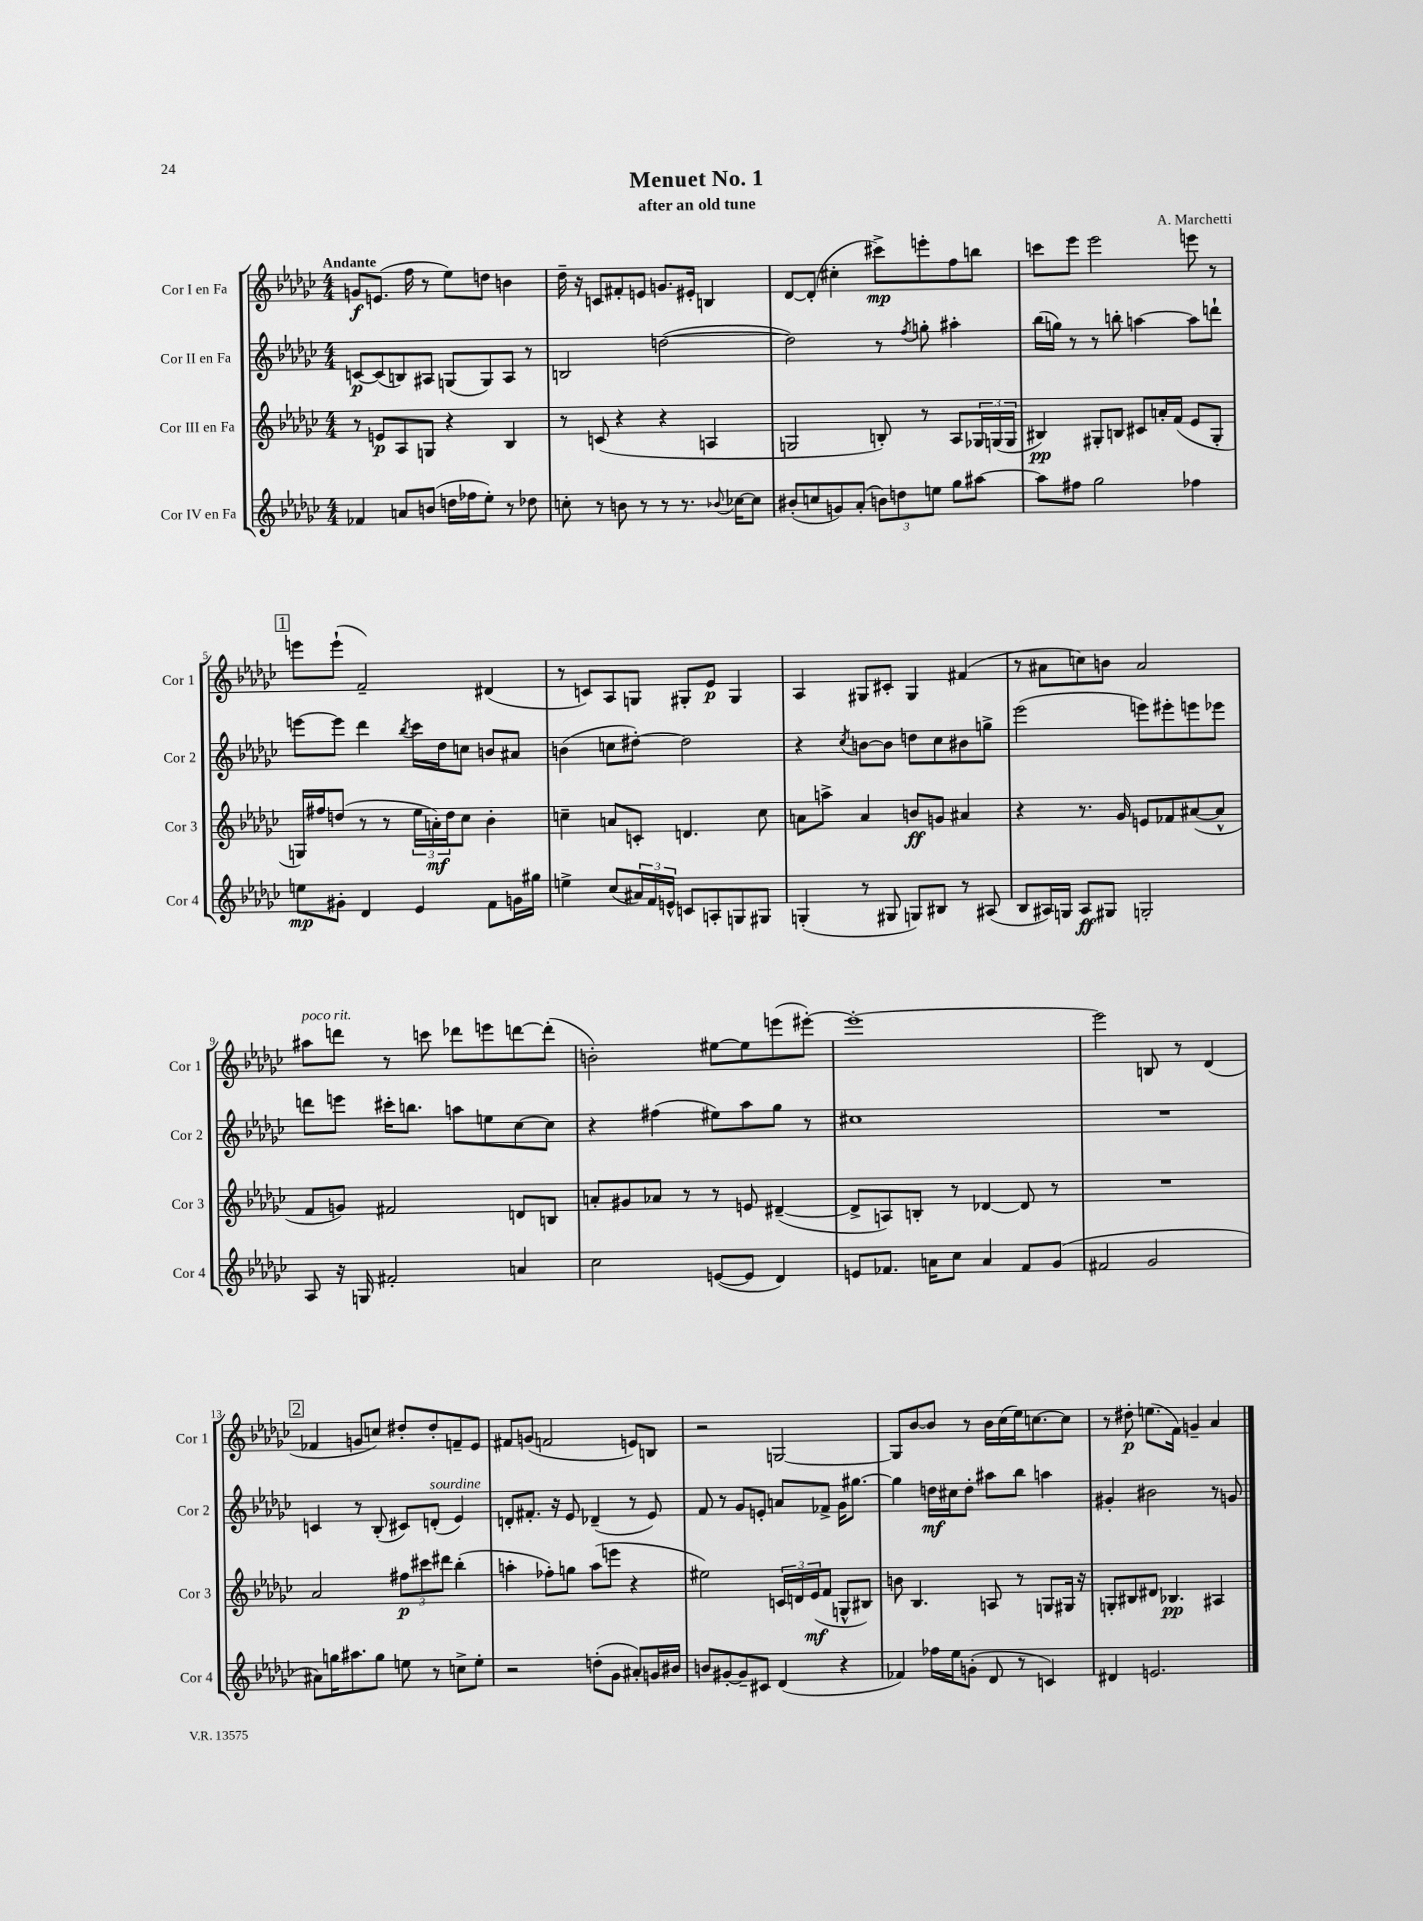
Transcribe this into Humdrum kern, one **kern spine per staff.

**kern	**kern	**kern	**kern
*staff4	*staff3	*staff2	*staff1
*clefG2	*clefG2	*clefG2	*clefG2
*k[b-e-a-d-g-c-]	*k[b-e-a-d-g-c-]	*k[b-e-a-d-g-c-]	*k[b-e-a-d-g-c-]
*M4/4	*M4/4	*M4/4	*M4/4
4f-/	8r	[8c/L	8g/L
.	8e/L	(8c/]	(8.e/J
8a/L	8A-/	8B/)	.
.	.	.	16ff\
(8b/J	8G/J	8A#/J	8r
16dd\LL	4r	(8G/L	8ee-\L)
16ff-\J	.	.	.
8ee-'\J)	.	8G/)	8dd\J
8r	4B-/	8A#/J	4b\
8dd-\	.	8r	.
=	=	=	=
8cc'\	8r	2B/	16dd-~\
.	.	.	16r
8r	(8c/	.	8c/L
8b\	4r	.	8f#'/
8r	.	.	8e/J
8r	4r	([2dd\	8.g/L
8.r	.	.	.
.	.	.	16e#'/Jk
.	4A/	.	4B/
8qqb-/	.	.	.
[16cc-\LK	.	.	.
8cc-\]J	.	.	.
=	=	=	=
(8b#'/L	2G/	2dd\])	[8d-/L
8cc/	.	.	(8d-'/]J
8g/)	.	.	4cc#'\
(8a-'/J	.	.	.
12b\L)	8B'/)	8r	8ccc#^\L)
12dd\	.	.	.
.	.	8qff/	.
.	8r	8gg'\	8eee'\
12ee\J	.	.	.
8gg-\L	8A-/L	4aa#'\	8ff\
[8aa#\J	24G-/L	.	8bb\J
.	(24G/	.	.
.	24G/JJ	.	.
=	=	=	=
8aa#\]L	4B#/)	(16bb-\LL	8ccc\L
.	.	16gg\JJ)	.
8ff#\J	.	8r	8eee-\J
2gg-\	8G#'/L	8r	2eee-\
.	8B/J	8bb'\	.
.	8c#/L	[4aa\	.
.	16a'/L	.	.
.	(16f/JJ	.	.
4ff-\	8e-/L	8aa\]L	8eee\
.	8G#'/J	8ddd`\J	8r
=	=	=	=
8ee\L	16G/LL)	[8eee\L	8eee\L
.	16ff#/J	.	.
8g#'\J	(8dd/J	8eee\]J	(8eee`\J
4d-/	8r	4ddd-\	2f~/)
.	8r	.	.
.	.	8qbb-/	.
4e-/	24ee-\LL	16ccc-\LL	.
.	24a'\)	.	.
.	.	16dd-\J	.
.	24dd\J	.	.
.	8cc-\J	8cc\J	.
8f\L	4b-'\	8b/L	(4d#/
16g\L	.	8a#/J	.
16gg#\JJ	.	.	.
=	=	=	=
4ee^\	4cc~\	(4b\	8r
.	.	.	8c/L)
(8cc-/L	8a/L	8cc\L	8A-/
24a#/L)	8c'/J	[8dd#'\J)	8G/J
24f/	.	.	.
24e^^/JJ	.	.	.
8c/L	4.d/	2dd#\]	8G#'/L
8A'/	.	.	8e-/J
8G/	.	.	4G#/
8G#/J	8cc\	.	.
=	=	=	=
(4G'/	8a\L	4r	4A-/
.	8aa^\J	.	.
.	.	8qcc-/	.
8r	4a/	[8b\L	8G#/L
8G#/	.	8b\]J	8c#'/J
8G/L)	8b/L	8dd\L	4G#/
8B#/J	8g/J	8cc-\	.
8r	4a#/	8b#\	(4f#/
(8A#/	.	8gg^\J	.
=	=	=	=
8B-/L	4r	(2eee-\	8r
16A#/L)	.	.	8a#\L
16G/JJ	.	.	.
8A#/L	8.r	.	8cc\)
8G#/J	.	.	8b\J
.	16g-/	.	.
2G'/	8e/L	8eee\L)	2a#/
.	8f-/	8eee#'\	.
.	([8a#/	8eee\	.
.	8a#^^/]J	8eee-\J	.
=	=	=	=
8A-/	8f/L	8ddd\L	8aa#\L
16r	8g/J)	8eee\J	8ddd\J
16G/	.	.	.
2f#'/	2f#/	16ccc#'\LK	8r
.	.	8.bb\J	.
.	.	.	8ccc\
.	.	8aa\L	8ddd-\L
.	.	8ee\	8eee\
4a/	8d/L	[8cc-\	[8ddd\
.	8B/J	8cc-\]J	(8ddd'\]J
=	=	=	=
2cc-\	8a'/L	4r	2b'\)
.	8g#/	.	.
.	8a-/J	(4ff#\	.
.	8r	.	.
([8e/L	8r	8ee#\L)	[8ee#\L
8e/]J	8e/	8aa-\	8ee#\]
4d-/)	([4d#~/	8gg-\J	(8eee\
.	.	8r	[8eee#'\J)
=	=	=	=
8e/L	8d#^/]L	1cc#	1eee#'_
8.f-/J	8A/)	.	.
.	8B'/J	.	.
16a\LK	.	.	.
8cc-\J	8r	.	.
4a/	[4d-/	.	.
8f-/L	8d-/]	.	.
(8g-/J	8r	.	.
=	=	=	=
2f#/	1r	1r	2eee#\]
2g-/	.	.	8B/
.	.	.	8r
.	.	.	(4d-/
=	=	=	=
8a#\L)	2a-/	4c/	4f-/
16gg\K	.	.	.
8.aa#\	.	.	.
.	.	8r	8g/L
8gg\J	.	(8B-'/	8cc/J)
8ee\	12ff#\L	8c#/L)	8dd#'/L
.	12ccc#\	.	.
8r	.	(8d'/J	8dd#'/
.	12ddd#\J	.	.
8cc^\L	(4bb-'\	4e-/)	8f~/
8ee'\J	.	.	8e-/J
=	=	=	=
2r	4aa'\	8d'/L	8f#/L
.	.	8.f#'/J	(8g/J
.	8ff-'\L)	.	2f/
.	.	16r	.
.	8gg\J	8e-/	.
(8dd'\L	(8aa\L	(4d-~/	.
8g-\J	8eee\J	.	.
8a#'/L)	4r	8r	8e/L)
16g/L	.	8e-/)	8B/J
16b#/JJ	.	.	.
=	=	=	=
8b/L	2ee#\)	8f/	2r
[8g#'/	.	8r	.
8g#~/]	.	8g-/L	.
8c#/J	.	8e'/J	.
(4d-/	24c/LL	8a/L	[2G/
.	24d/	.	.
.	(24e-/J	.	.
.	8f/J	8f-^/J	.
4r	8G^^/L	16g-\LK	.
.	.	[8.gg#\J	.
.	8B#/J)	.	.
=	=	=	=
4f-/)	8b\	4gg#\]	8G/]L
.	4.B-/	.	[8b-/
16ff-\LL	.	16dd\LL	8b-/]J
16ee-\J	.	16cc#\J	.
(8g'\J	.	8dd'\J	8r
8d-/	8A/	8aa#\L	16b-\LL
.	.	.	(16cc-\
8r	8r	8bb-\J	16ee-\J)
.	.	.	[8.cc\
4c/)	8G/L	4aa\	.
.	16G#/Jk	.	8cc\]J
.	16r	.	.
=	=	=	=
4d#/	8G'/L	4g#'/	8r
.	8B#/	.	8dd#'\
2.e/	8d#/J	2b#\	(8.ee\L
.	4.B-/	.	.
.	.	.	16f\Jk)
.	.	.	4g~/
.	4A#/	8r	4a-/
.	.	8g/	.
==	==	==	==
*-	*-	*-	*-
